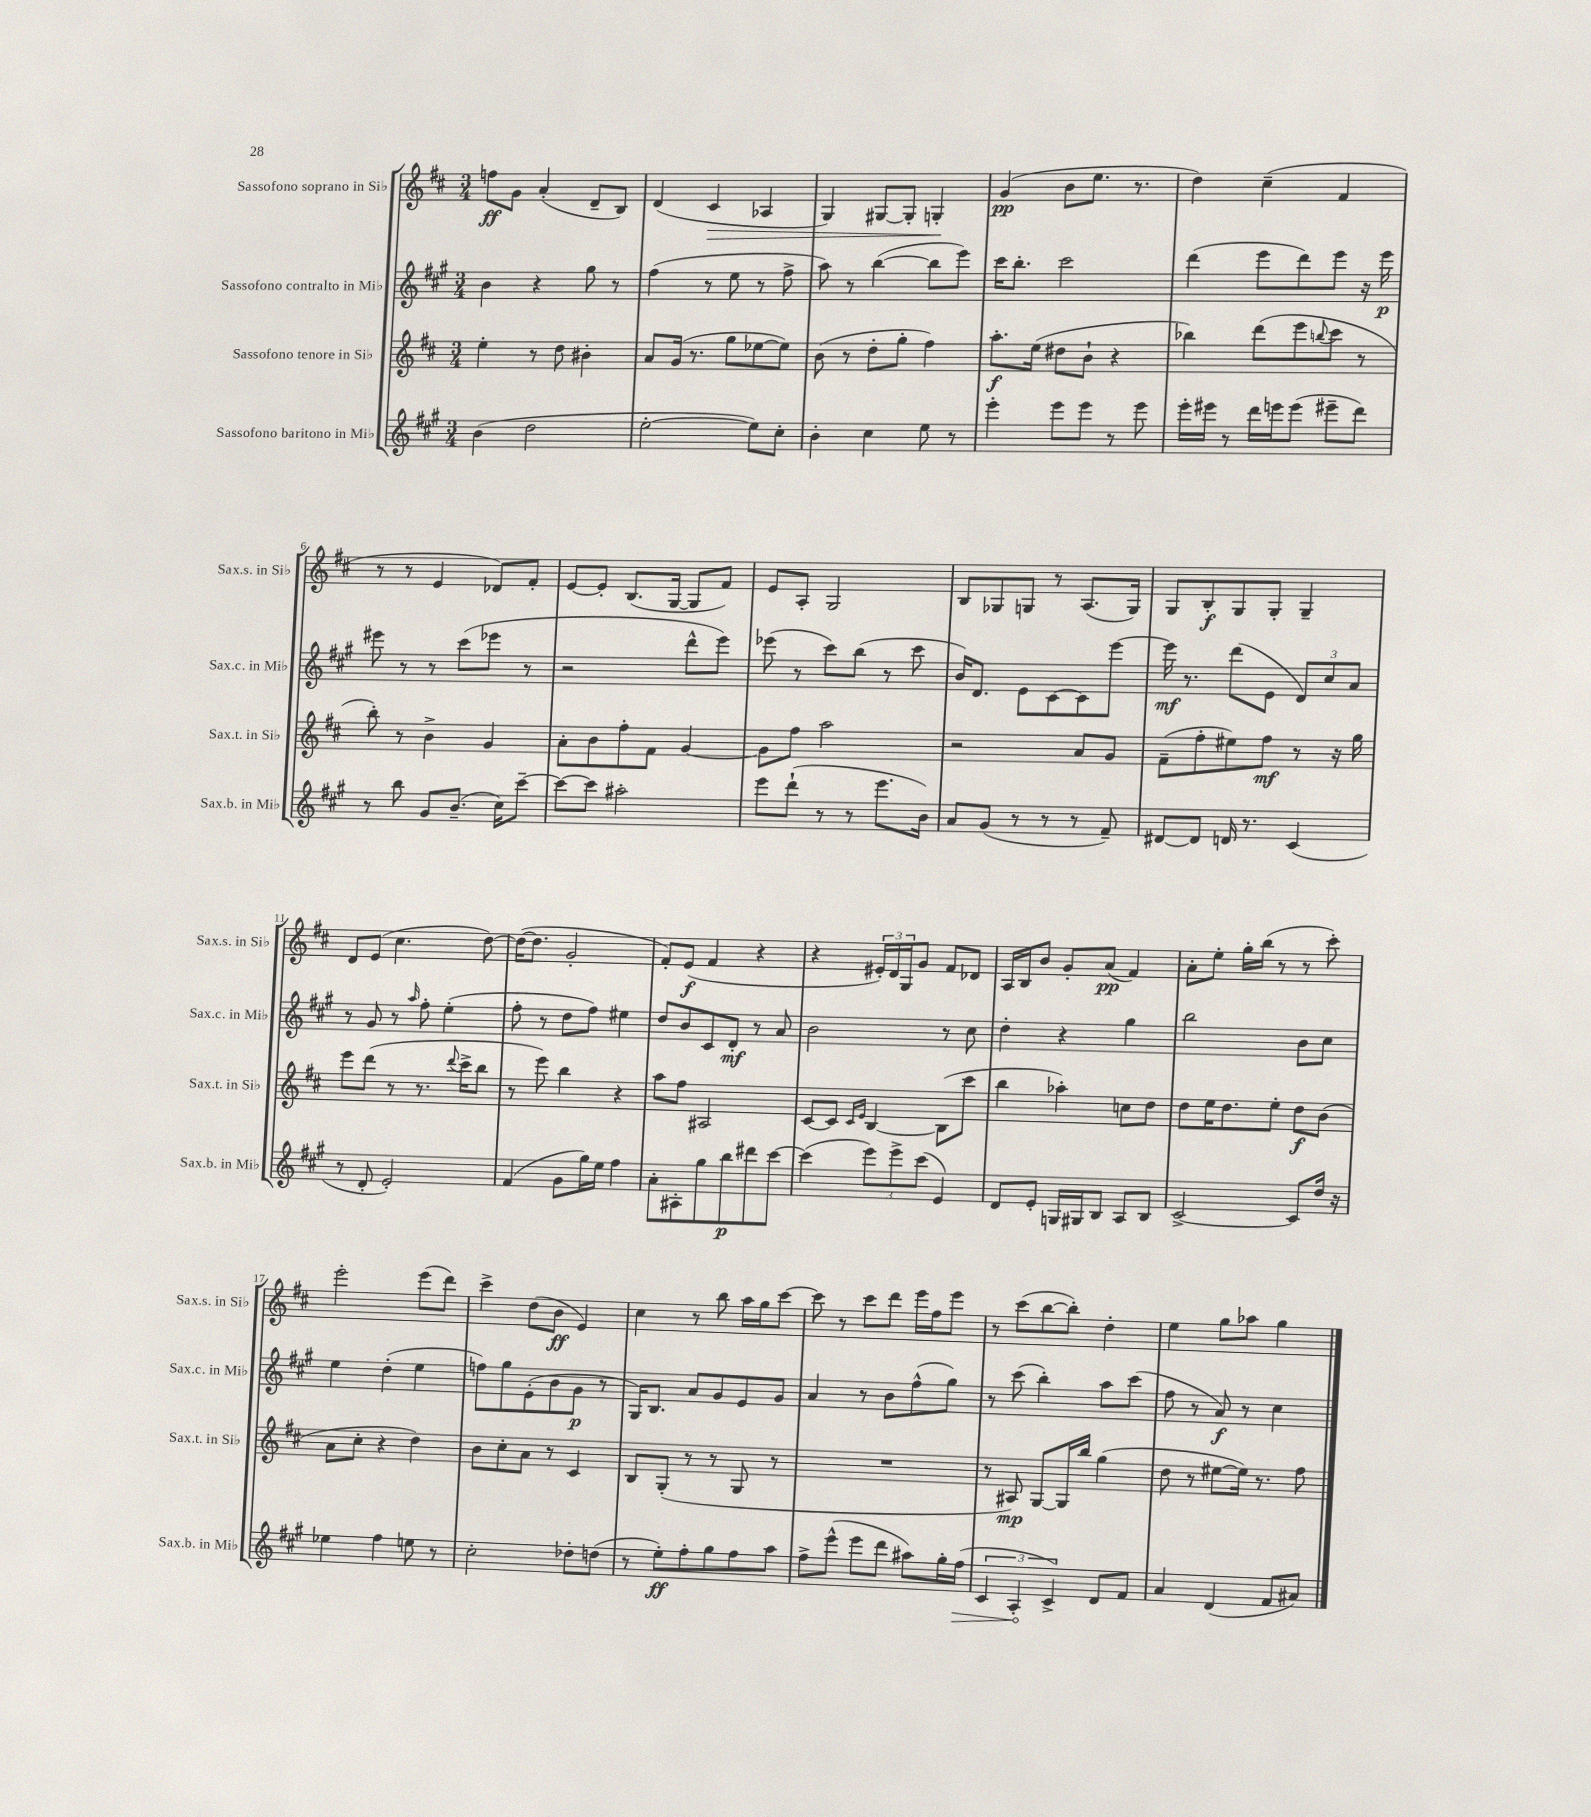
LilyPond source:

<<
\new StaffGroup <<
\new Staff = "s0" \with { instrumentName = "Sassofono soprano in Sib" shortInstrumentName = "Sax.s. in Sib" } {
    \clef treble \key d \major \numericTimeSignature \time 3/4
    f''8\ff g'8 a'4-.( d'8-- b8) |
    d'4( cis'4\> aes4 |
    g4) gis8~ gis8-. g4-.\! |
    g'4\pp( b'8 e''8. r8. |
    d''4) cis''4--( fis'4 |
    r8 r8 e'4 des'8) fis'8-. |
    e'8~ e'8-. b8.( g16~ g8 fis'8) |
    e'8 a8-. g2 |
    b8 ges8 g8 r8 a8.( g16) |
    g8 b8-.\f g8 g8-. g4-- |
    d'8 e'8( cis''4. d''8~) |
    d''16~( d''8. g'2-. |
    fis'8-.) e'8\f( fis'4 r4 |
    r4 \tuplet 3/2 { eis'16-.) d'16 g16 } g'8 fis'8 des'8 |
    a16 b16 b'8 g'8-. a'8\pp( fis'4) |
    a'8-. e''8-. g''16-. b''16( r8 r8 cis'''8-.) |
    e'''2-. e'''8( d'''8) |
    cis'''4-> d''8( b'8\ff e'4) |
    cis''4 r8 b''8 a''16 g''16 cis'''8~ |
    cis'''8 r8 cis'''8 d'''8 e'''16 fis''16 e'''8 |
    r8 cis'''8( b''8~ b''8-.) d''4-. |
    e''4 g''8 aes''8 g''4 \bar "|." |
}
\new Staff = "s1" \with { instrumentName = "Sassofono contralto in Mib" shortInstrumentName = "Sax.c. in Mib" } {
    \clef treble \key a \major \numericTimeSignature \time 3/4
    b'4 r4 gis''8 r8 |
    fis''4( r8 e''8 r8 fis''8-> |
    a''8) r8 b''4~( b''8 e'''8) |
    cis'''16 b''8.-. cis'''2 |
    d'''4( e'''8 d'''8) e'''8 r16 e'''16\p |
    eis'''8 r8 r8 cis'''8( ees'''8 r8 |
    r2 d'''8-^ e'''8) |
    ees'''8( r8 cis'''8) b''8( r8 cis'''8 |
    b'16) d'8. e'8 cis'8~ cis'8 e'''8~ |
    e'''16\mf r8. d'''8( e'8 \tuplet 3/2 { d'8) cis''8 a'8 } |
    r8 gis'8 r8 \grace { a''16 } fis''8-. e''4-.( |
    fis''8-. r8 d''8 fis''8) eis''4 |
    d''8 b'8 cis'8 d'8-.\mf r8 a'8 |
    b'2 r8 cis''8 |
    d''4-. r4 gis''4 |
    b''2 b'8 cis''8 |
    e''4 d''4-.( e''4 |
    f''8) gis''8 e'8-.( b'8 gis'8\p r8 |
    gis16) b8. a'8 gis'8 e'8 gis'8 |
    a'4 r8 b'8 fis''8-^( gis''8) |
    r8 cis'''8( b''4-.) a''8 cis'''8( |
    fis''8 r8 a'8\f) r8 cis''4 \bar "|." |
}
\new Staff = "s2" \with { instrumentName = "Sassofono tenore in Sib" shortInstrumentName = "Sax.t. in Sib" } {
    \clef treble \key d \major \numericTimeSignature \time 3/4
    e''4-. r8 d''8 bis'4-. |
    a'8 g'16( r8. g''8 ees''8~ ees''8) |
    b'8( r8 d''8-. g''8-. fis''4) |
    a''8.-.\f e''16( dis''8 b'8-! r4 |
    bes''4) d'''8( e'''8 \appoggiatura { b''8 } cis'''8 r8 |
    b''8-.) r8 b'4-> g'4 |
    a'8-. b'8 fis''8-. fis'8 g'4~ |
    g'8 fis''8 a''2 |
    r2 a'8 g'8 |
    fis'8--( fis''8-. eis''8) fis''8\mf r8 r16 g''16 |
    e'''8 d'''8( r8 r8. \appoggiatura { d'''8 } cis'''16-> b''8 |
    r8 e'''8) b''4 r4 |
    a''8 fis''8 ais2 |
    cis'8~ cis'8 \grace { cis'16 e'16 } b4~ b8( cis'''8 |
    b''4 aes''4-.) c''8 d''8 |
    d''8 e''16 d''8. e''8-. d''8\f b'8( |
    a'8 cis''8-. r4 d''4) |
    b'8 cis''8-. a'8 r8 cis'4 |
    b8 g8-.( r8 r8 g8 r8 |
    R2. |
    r8 ais8\mp) g8~ g16 b''16 g''4( |
    d''8 r8 eis''8~ eis''16) r8. fis''8 \bar "|." |
}
\new Staff = "s3" \with { instrumentName = "Sassofono baritono in Mib" shortInstrumentName = "Sax.b. in Mib" } {
    \clef treble \key a \major \numericTimeSignature \time 3/4
    b'4( d''2 |
    e''2~-. e''8) cis''8-. |
    b'4-. cis''4 e''8 r8 |
    e'''4-. e'''8 e'''8 r8 e'''8 |
    e'''16-. eis'''16 r8 d'''16 e'''16 e'''8( eis'''8-- d'''8) |
    r8 b''8 gis'8 b'8.--( cis''16) cis'''8~-- |
    cis'''8~ cis'''8 ais''2-. |
    e'''8 d'''8-!( r8 r8 e'''8. b'16) |
    a'8 gis'8( r8 r8 r8 fis'8--) |
    dis'8~ dis'8 d'16 r8. cis'4( |
    r8 d'8-. e'2-.) |
    fis'4( gis'8 gis''16) e''16 fis''4 |
    a'8-. ais8-. gis''8 b''8\p dis'''8 cis'''8~ |
    cis'''4( \tuplet 3/2 { e'''8) e'''8-> cis'''8( } e'4) |
    d'8 e'8-. g16 gis16 b8 a8 b8 |
    cis'2~-> cis'8 d''16 r16 |
    ees''4 fis''4 e''8 r8 |
    cis''2-. des''8-. d''8( |
    r8 e''8-.\ff) fis''8-. gis''8 fis''8 a''8 |
    fis''8-> e'''8-^( e'''8 d'''8 ais''8) gis''16-. \once \override Hairpin.circled-tip = ##t fis''16\>( |
    \tuplet 3/2 { cis'4 a4-.\! cis'4->) } d'8 fis'8 |
    a'4 d'4( fis'8 ais'8) \bar "|." |
}
>>
>>
